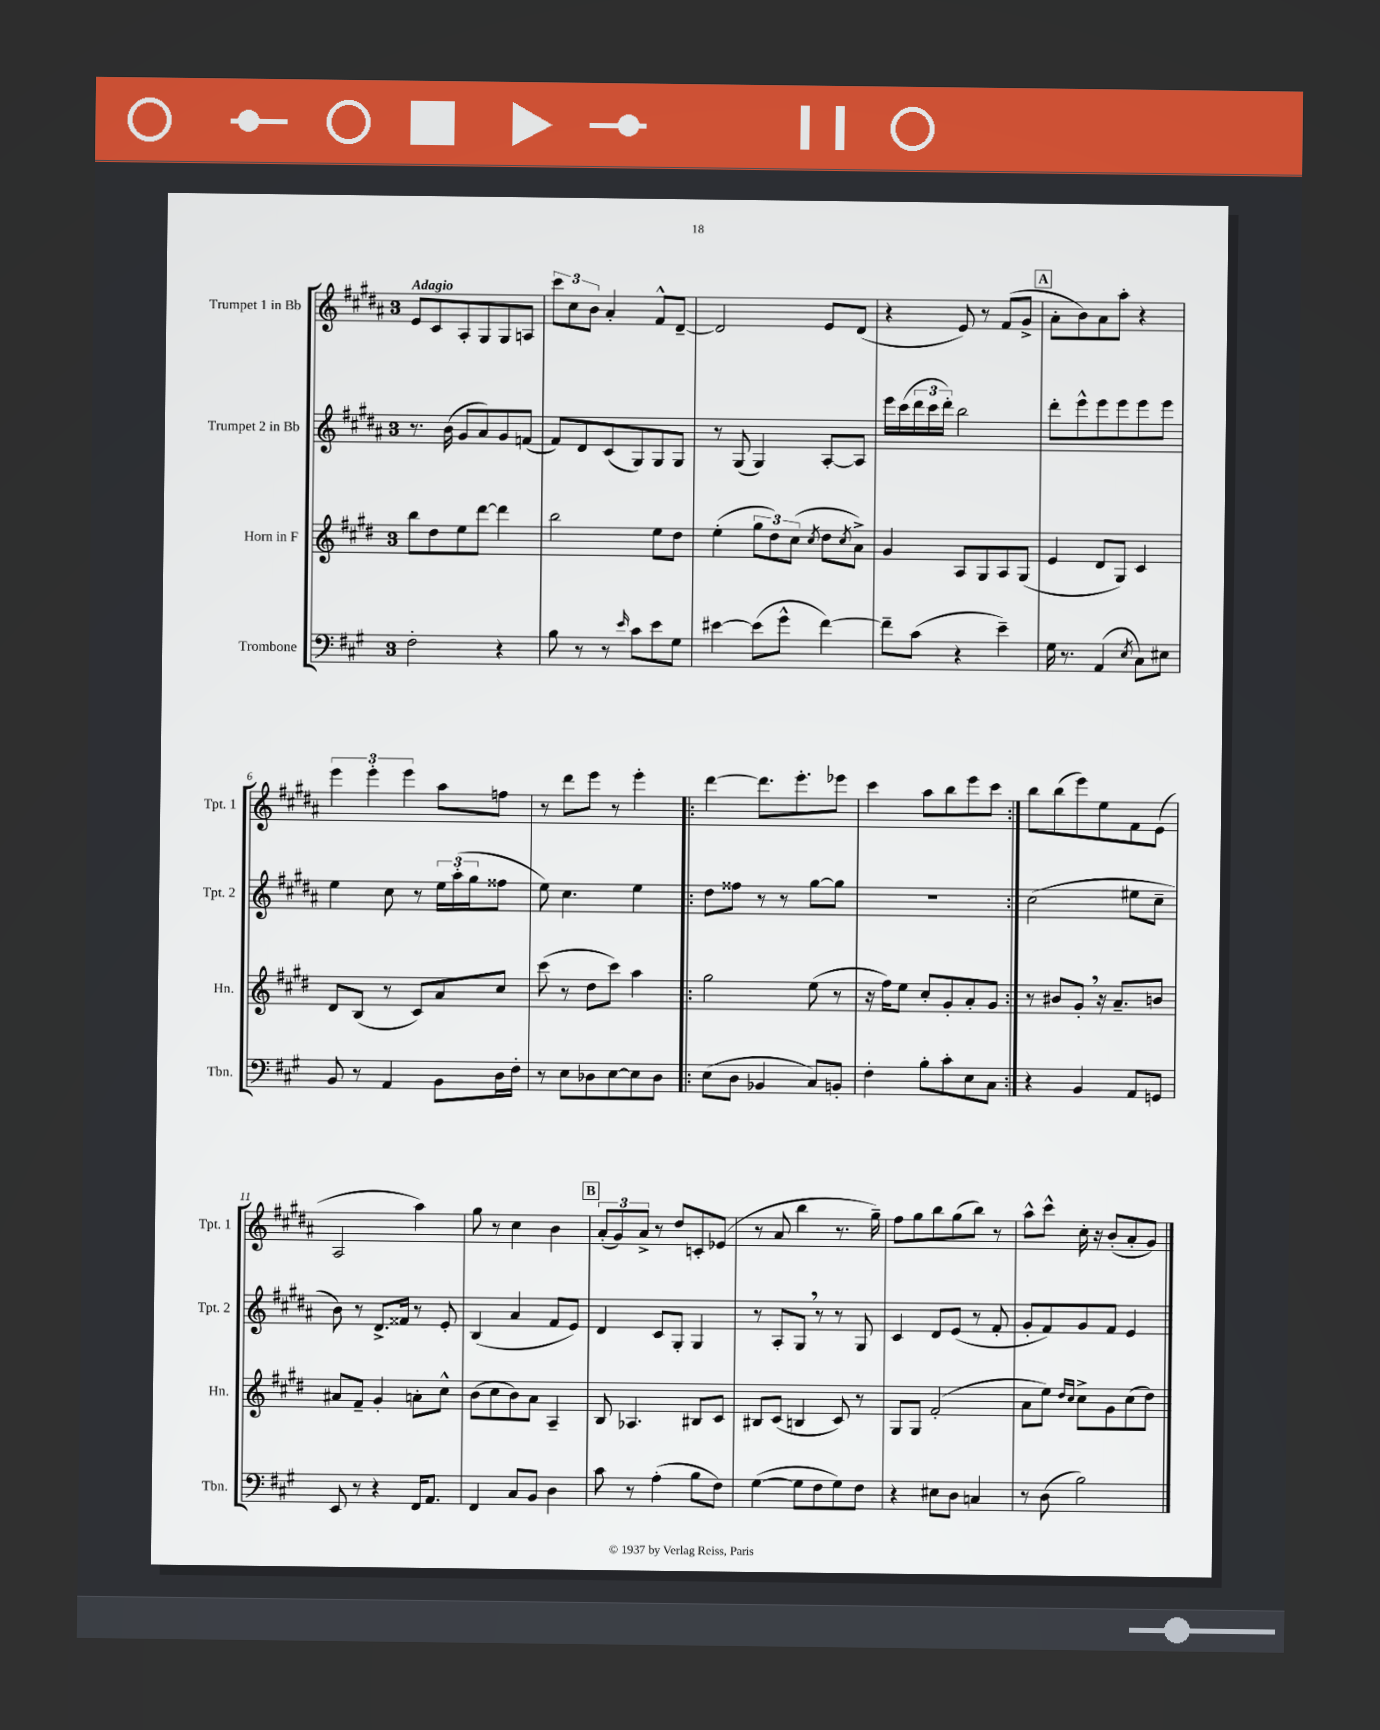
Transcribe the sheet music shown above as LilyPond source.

<<
\new StaffGroup <<
\new Staff = "s0" \with { instrumentName = "Trumpet 1 in Bb" shortInstrumentName = "Tpt. 1" } {
    \clef treble \key b \major \once \override Staff.TimeSignature.style = #'single-digit \time 3/4 \tempo "Adagio"
    e'8 cis'8 ais8-. gis8 gis8 a8 |
    \tuplet 3/2 { cis'''8 cis''8 b'8 } ais'4-. fis'8-^ dis'8~-- |
    dis'2 e'8 dis'8( |
    r4 e'8) r8 fis'8( gis'8-> |
    \mark \markup { \box "A" } ais'8-. b'8) ais'8 ais''8-. r4 |
    \tuplet 3/2 { e'''4 e'''4-. e'''4 } ais''8 f''8 |
    r8 dis'''8 e'''8 r8 e'''4-. |
    \repeat volta 2 { dis'''4~ dis'''8. e'''8.-. ees'''8 |
    cis'''4 ais''8 b''8 e'''8 cis'''8 | }
    b''8 b''8( e'''8) e''8 fis'8 e'8( |
    ais2 ais''4) |
    gis''8 r8 cis''4 b'4 |
    \mark \markup { \box "B" } \tuplet 3/2 { ais'8-.( gis'8) ais'8-> } r8 dis''8 c'8-. ees'8( |
    r8 ais'8 b''4 r8. gis''16--) |
    fis''8 gis''8 b''8 gis''8( b''8) r8 |
    ais''8-^ cis'''8-^ cis''16-. r16 b'8-.( ais'8-. gis'8) \bar "|." |
}
\new Staff = "s1" \with { instrumentName = "Trumpet 2 in Bb" shortInstrumentName = "Tpt. 2" } {
    \clef treble \key b \major \once \override Staff.TimeSignature.style = #'single-digit \time 3/4
    r8. b'16( gis'8 ais'8) gis'8 f'8( |
    fis'8) dis'8 cis'8( gis8) gis8 gis8 |
    r8 gis8( gis4) ais8~-. ais8 |
    e'''16 cis'''16( \tuplet 3/2 { dis'''16 cis'''16 dis'''16-.) } b''2 |
    \mark \markup { \box "A" } dis'''8-. e'''8-^ e'''8 e'''8 e'''8 e'''8 |
    e''4 cis''8 r8 \tuplet 3/2 { e''16 ais''16-.( gis''16 } fisis''8 |
    e''8) cis''4. e''4 |
    \repeat volta 2 { dis''8 fisis''8 r8 r8 gis''8~ gis''8 |
    R2. | }
    cis''2( eis''8 cis''8-- |
    b'8) r8 dis'8.-> fisis'16 r8 e'8-. |
    b4( ais'4 fis'8 e'8) |
    \mark \markup { \box "B" } dis'4 cis'8 gis8-. gis4 |
    r8 ais8-. gis8 \breathe r8 r8 gis8 |
    cis'4 dis'8 e'8( r8 fis'8-. |
    gis'8-. fis'8) gis'8 fis'8 e'4 \bar "|." |
}
\new Staff = "s2" \with { instrumentName = "Horn in F" shortInstrumentName = "Hn." } {
    \clef treble \key e \major \once \override Staff.TimeSignature.style = #'single-digit \time 3/4
    b''8 dis''8 e''8 dis'''8~ dis'''4 |
    b''2 e''8 dis''8 |
    e''4-.( \tuplet 3/2 { gis''8 dis''8) cis''8( } \acciaccatura { cis''8 } dis''8 \acciaccatura { cis''8 } a'8->) |
    gis'4 a8 gis8 a8 gis8( |
    \mark \markup { \box "A" } e'4 dis'8 gis8) cis'4 |
    dis'8 b8( r8 cis'8) a'8 cis''8 |
    cis'''8( r8 dis''8 cis'''8) a''4 |
    \repeat volta 2 { gis''2 e''8( r8 |
    r16 fis''16) e''8 cis''8-. gis'8-. a'8-. gis'8 | }
    r8 bis'8 gis'8-. \breathe r16 a'8.-- b'8 |
    ais'8 fis'8-- gis'4-. a'8-. cis''8-^ |
    b'8( cis''8 b'8) a'8 a4-- |
    \mark \markup { \box "B" } b8 aes4. bis8 cis'8 |
    bis8 cis'8( b4 cis'8) r8 |
    gis8 gis8 fis'2-.( |
    a'8 e''8) \grace { dis''16 cis''16 } cis''8-> gis'8 cis''8( dis''8) \bar "|." |
}
\new Staff = "s3" \with { instrumentName = "Trombone" shortInstrumentName = "Tbn." } {
    \clef bass \key a \major \once \override Staff.TimeSignature.style = #'single-digit \time 3/4
    fis2-. r4 |
    b8 r8 r8 \grace { e'16 } cis'8 e'8 gis8 |
    eis'4~ eis'8( gis'8-^ fis'4~) |
    fis'8-- cis'8( r4 e'4--) |
    \mark \markup { \box "A" } gis16 r8. a,4( \acciaccatura { e8 } cis8) eis8 |
    b,8 r8 a,4 b,8 d16 fis16-. |
    r8 e8 des8 e8~ e8 des8 |
    \repeat volta 2 { e8( d8 bes,4 cis8) b,8-. |
    fis4-. b8-. cis'8-. e8 cis8 | }
    r4 b,4 a,8 g,8 |
    e,8 r8 r4 fis,16 a,8. |
    fis,4 cis8 b,8 d4 |
    \mark \markup { \box "B" } cis'8 r8 a4-.( b8 fis8) |
    gis4~( gis8 fis8 gis8) fis8 |
    r4 eis8 d8 c4 |
    r8 d8( b2) \bar "|." |
}
>>
>>
